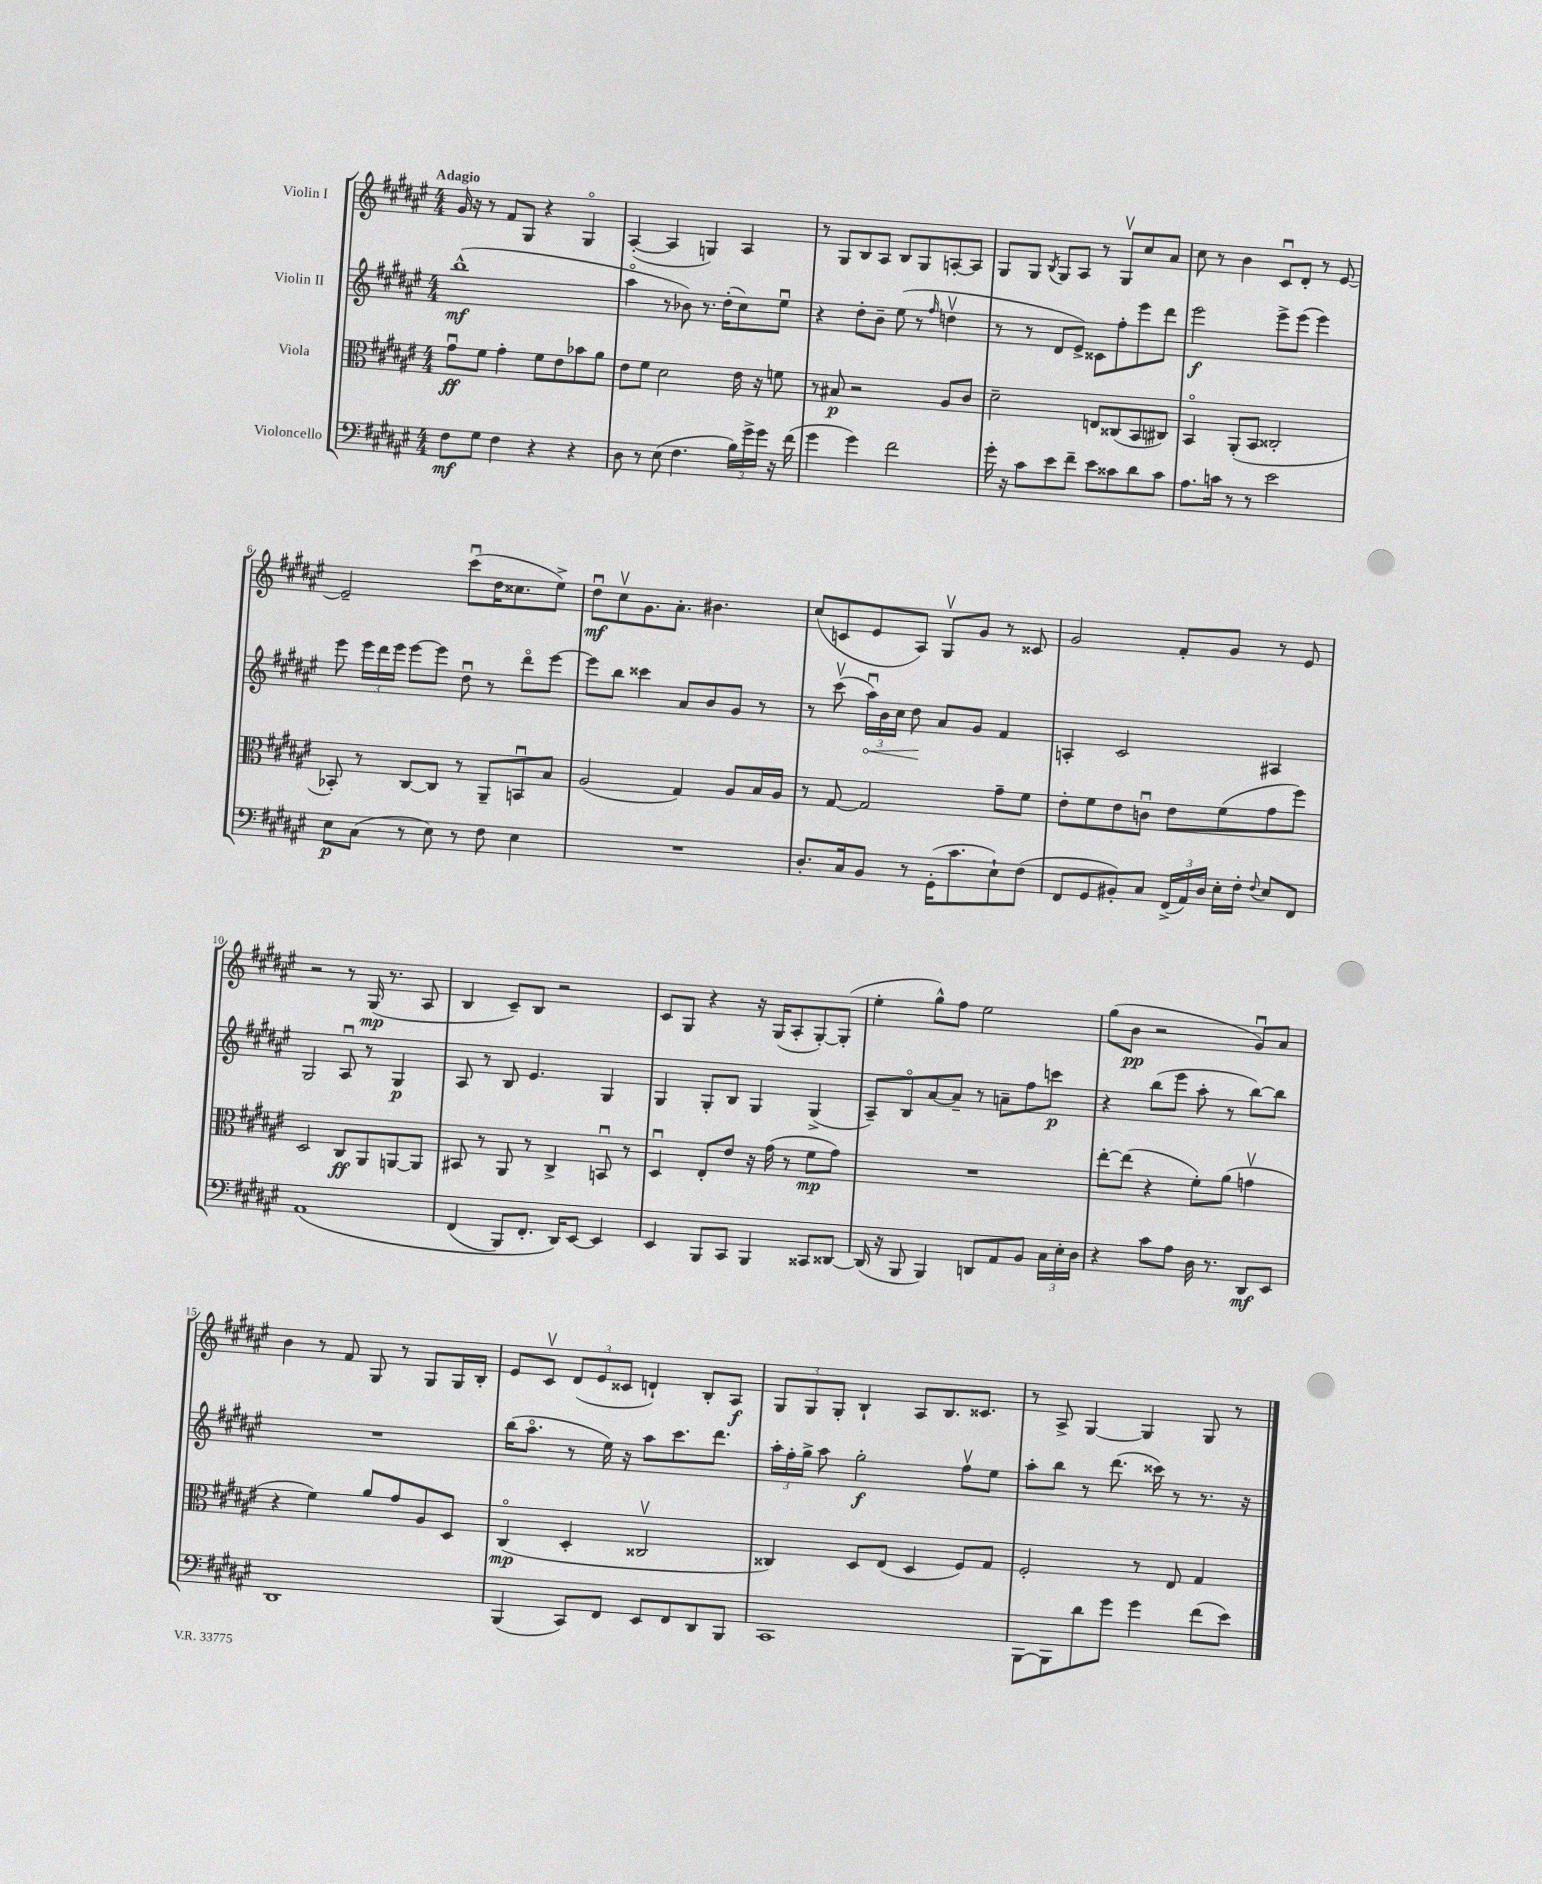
<<
\new StaffGroup <<
\new Staff = "s0" \with { instrumentName = "Violin I" } {
    \clef treble \key fis \major \numericTimeSignature \time 4/4 \tempo "Adagio"
    \autoBeamOff gis'16 r16 r8 fis'8[ gis8] r4 gis4\flageolet |
    ais4~-.( ais4 g4) ais4 |
    r8 gis8[ b8 ais8] b8[ gis8 a8~-. a8] |
    gis8[ gis8] \acciaccatura { b8 } gis8[ ais8] r8 gis8[\upbow cis''8 ais'8] |
    cis''8 r8 b'4 cis'8[\downbow dis'8]-. r8 eis'8~ |
    eis'2-- cis'''8[\downbow( dis''16 cisis''8. eis''8]->) |
    dis''8[\downbow\mf cis''8\upbow gis'8. ais'8.]-. bis'4. |
    cis''8[( c'8 eis'8 ais8]) gis8[\upbow gis'8] r8 cisis'8 |
    gis'2 fis'8[-. gis'8] r8 eis'8 |
    r2 r8 gis16\mp( r8. ais8 |
    b4 cis'8[--) b8] r2 |
    cis'8[ gis8] r4 r16 gis16[( ais8-. gis8~-.) gis8]-.( |
    eis''4-. gis''8[-^) fis''8] eis''2 |
    gis''8[( b'8]\pp r2 gis'8[\downbow) ais'8] |
    b'4 r8 fis'8 gis8 r8 gis8[ gis16 b16]-. |
    eis'8[ cis'8]\upbow \tuplet 3/2 { dis'8[( eis'8 cisis'8] } d'4-!) b8[-. ais8]\f |
    \tuplet 3/2 { gis8[ gis8 gis8]-. } b4-! ais8[ b8. cisis'8.] |
    r8 ais8-> gis4~ gis4 gis8 r8 \bar "|." |
}
\new Staff = "s1" \with { instrumentName = "Violin II" } {
    \clef treble \key fis \major \numericTimeSignature \time 4/4
    \autoBeamOff b''1-^\mf( |
    ais''4\flageolet r8 bes'8) r8. dis''16[-.( cis''8) eis''8]\downbow |
    r4 dis''8[-. b'8]-- eis''8( r8 \grace { fis''16 } d''4\upbow |
    r8 r8 dis'8[ eis'8]->) cisis'8[ fis''8-. eis'''8 dis'''8] |
    eis'''2\f eis'''8[-> eis'''8]( eis'''4) |
    eis'''8 \tuplet 3/2 { eis'''16[ dis'''16 eis'''16] } eis'''8[~ eis'''8] dis''8\downbow r8 dis'''8[\flageolet eis'''8]~ |
    eis'''8[ b''8] cisis'''4 ais'8[ b'8 gis'8] r8 |
    r8 cis'''8\upbow( \tuplet 3/2 { \once \override Hairpin.circled-tip = ##t ais''16[\downbow\<) b'16 cis''16] } dis''8\! ais'8[ gis'8] fis'4 |
    a4-. cis'2 ais4 |
    gis2 ais8\downbow r8 gis4\p |
    ais8 r8 b8 eis'4. gis4 |
    gis4 gis8[-. b8] gis4 gis4->( |
    ais8[--) b8\flageolet ais'8~ ais'8]-- r8 a'8[-- fis''8 c'''8]\p |
    r4 b''8[( eis'''8] ais''8-. r8 b''8[~) b''8] |
    R1 |
    b''16[( ais''8.]\flageolet r8 eis''16) r16 ais''8[ cis'''8. dis'''8.] |
    \tuplet 3/2 { ais''16[-. fis''16-. gis''16]-> } ais''8 gis''2-.\f fis''8[\upbow eis''8] |
    ais''8[-. b''8] r8 dis'''8.( cisis'''16) r8 r8. r16 \bar "|." |
}
\new Staff = "s2" \with { instrumentName = "Viola" } {
    \clef alto \key fis \major \numericTimeSignature \time 4/4
    \autoBeamOff gis'8[\downbow\ff fis'8] gis'4-. fis'8[ eis'8 bes'8 ais'8] |
    eis'8[ fis'8] dis'2 eis'16 r16 f'8 |
    r8 bis8\p r2 ais8[ cis'8] |
    dis'2-- e8[ cisis8( b,8 cis8]) |
    b,4\flageolet ais,8[-.( b,8] cisis2-. |
    bes,8-.) r8 cis8[~ cis8] r8 ais,8[-- b,8\downbow b8] |
    ais2( gis4) ais8[ b16 ais16] |
    r8 gis8~ gis2 gis'8[-- fis'8] |
    eis'8[-. fis'8 eis'8 c'8]\downbow eis'8[ fis'8( gis'8 fis''8]) |
    dis2 cis8[\ff ais,8 a,8~ a,8] |
    bis,8 r8 ais,8 r8 cis4-> b,8\downbow r8 |
    dis4\downbow eis8[-. eis'8] r16 gis'16( r8 fis'8[\mp gis'8]) |
    R1 |
    eis''8[~-. eis''8]( r4 fis'8[-.) ais'8]( g'4\upbow |
    r4 fis'4) ais'8[ gis'8 ais8 dis8] |
    cis4\flageolet\mp( dis4-. cisis2\upbow |
    cisis4) dis8[ eis8]( dis4 fis8[) gis8] |
    fis2-. r8 eis8 gis4 \bar "|." |
}
\new Staff = "s3" \with { instrumentName = "Violoncello" } {
    \clef bass \key fis \major \numericTimeSignature \time 4/4
    \autoBeamOff fis8[\mf gis8] fis4 r4 r4 |
    dis8 r8 eis8( fis4. \tuplet 3/2 { b16[) gis'16-> gis'16] } r16 fis'16( |
    gis'4 gis'4) fis'2 |
    gis'16-. r16 cis'8[ eis'8 fis'8]-- eis'8[ cisis'8 dis'8 cisis'8] |
    ais8.[ c'16] r8 r8 eis'2 |
    eis8[\p cis8]( r8 eis8) r8 fis8 eis4 |
    R1 |
    dis8.[-. cis16 b,8] r8 gis,16[-.( cis'8. eis8-!) fis8]( |
    fis,8[ gis,8 bis,8-.) cis8] \tuplet 3/2 { fis,16[->( ais,16) dis16] } eis16[-. fis16]-. \appoggiatura { fis8 } eis8[ fis,8] |
    ais,1\( |
    fis,4( b,,8[) fis,8.]-. dis,16[\) eis,8]~ eis,4 |
    eis,4 b,,8[ cis,8] b,,4 cisis,8[ disis,8]~ |
    disis,16( r16 b,,8 b,,4) d,8[ ais,8 b,8] \tuplet 3/2 { cis16[ eis16-. dis16] } |
    r4 cis'8[ ais8] dis16 r8. dis,8[\mf eis,8] |
    dis,1 |
    b,,4( cis,8[) fis,8] eis,8[ fis,8 dis,8 b,,8] |
    cis,1 |
    b,,8[~ b,,8 dis'8 gis'8] gis'4 fis'8[( eis'8]) \bar "|." |
}
>>
>>
